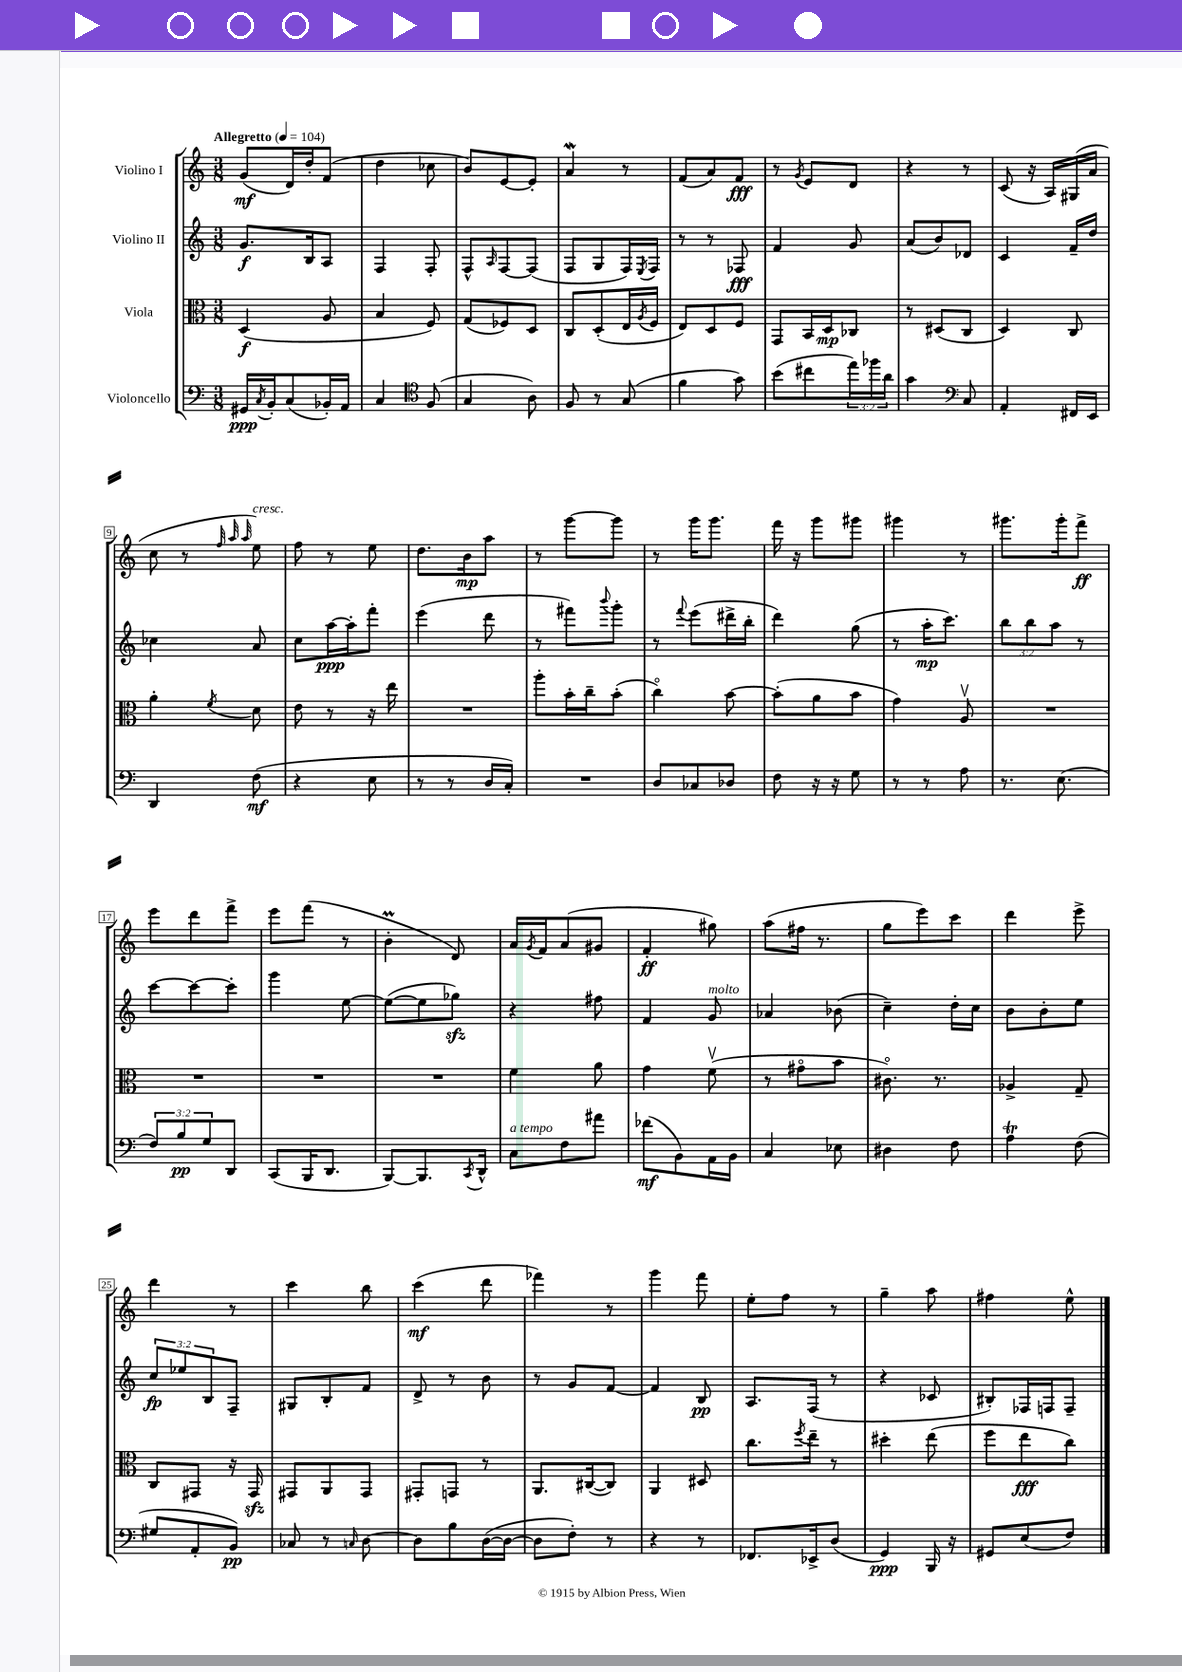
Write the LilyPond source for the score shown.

<<
\new StaffGroup <<
\new Staff = "s0" \with { instrumentName = "Violino I" } {
    \clef treble \key c \major \numericTimeSignature \time 3/8 \tempo "Allegretto" 4 = 104
    g'8\mf( d'16) d''16-. f'8( |
    d''4 ces''8 |
    b'8) e'8~ e'8-. |
    a'4\mordent r8 |
    f'8( a'8) f'8\fff |
    r8 \acciaccatura { g'8 } e'8 d'8 |
    r4 r8 |
    c'8( r16 a16) gis16( a'16 |
    c''8 r8 \grace { f''32 a''32 a''32 } e''8^\markup { \italic "cresc." }) |
    f''8 r8 e''8 |
    d''8. b'16\mp a''8 |
    r8 g'''8~ g'''8 |
    r8 g'''16 g'''8. |
    f'''16 r16 g'''8 gis'''8 |
    gis'''4 r8 |
    gis'''8. gis'''16-. f'''8->\ff |
    e'''8 d'''8 f'''8-> |
    e'''8 f'''8( r8 |
    b'4-.\prall d'8) |
    a'16 \acciaccatura { g'8 } f'16 a'8( gis'8 |
    f'4-.\ff gis''8) |
    a''8( fis''16 r8. |
    g''8 e'''8) c'''8 |
    d'''4 e'''8-> |
    d'''4 r8 |
    c'''4 b''8 |
    c'''4\mf( d'''8 |
    fes'''4) r8 |
    g'''4 f'''8 |
    e''8-. f''8 r8 |
    g''4-- a''8 |
    fis''4 e''8-^ \bar "|." |
}
\new Staff = "s1" \with { instrumentName = "Violino II" } {
    \clef treble \key c \major \numericTimeSignature \time 3/8 \override Staff.TupletNumber.text = #tuplet-number::calc-fraction-text
    g'8.\f b16 a8 |
    f4 f8-. |
    f8-^ \grace { a16 } f8~ f8( |
    f8 g8 f16) \acciaccatura { e8 } f16 |
    r8 r8 fes8\fff |
    f'4 g'8 |
    a'8( b'8) des'8 |
    c'4 f'16-- d''16 |
    ces''4 a'8 |
    c''8 a''16~\ppp a''16-. f'''8-. |
    e'''4( d'''8 |
    r8 fis'''8) \appoggiatura { b'''8 } g'''8-. |
    r8 \appoggiatura { f'''8 } e'''8( dis'''16-> b''16-. |
    d'''4) g''8( |
    r8 a''16-.\mp c'''8.) |
    \tuplet 3/2 { b''8 b''8 a''8 } r8 |
    c'''8~ c'''8~ c'''8-. |
    g'''4 e''8~ |
    e''8~( e''8 ges''8\sfz) |
    r4 fis''8 |
    f'4 g'8^\markup { \italic "molto" } |
    aes'4 bes'8( |
    c''4--) d''16-. c''16 |
    b'8 b'8-. e''8 |
    \tuplet 3/2 { c''8\fp ees''8 b8 } f8-- |
    gis8 b8-. f'8 |
    d'8-> r8 b'8 |
    r8 g'8 f'8~ |
    f'4 b8\pp |
    a8. f16( r8 |
    r4 ces'8 |
    bis8-.) fes16 f16 f8-- \bar "|." |
}
\new Staff = "s2" \with { instrumentName = "Viola" } {
    \clef alto \key c \major \numericTimeSignature \time 3/8
    d4\f( a8 |
    b4 f8) |
    g8( fes8) d8 |
    c8 d8-.( e16 \acciaccatura { a8 } f16 |
    e8) d8 f8 |
    g,8 b,16 d16\mp ces8 |
    r8 dis8( c8 |
    d4) c8 |
    a'4-. \acciaccatura { f'8 } d'8 |
    e'8 r8 r16 e''16 |
    R4. |
    a''8-. b'16-. c''16-- b'8-.( |
    c''4\flageolet) b'8~ |
    b'8-.( a'8 b'8 |
    g'4) a8\upbow |
    R4. |
    R4. |
    R4. |
    R4. |
    f'4 a'8 |
    g'4 f'8\upbow( |
    r8 gis'8\flageolet b'8 |
    cis'8.\flageolet) r8. |
    aes4-> g8-- |
    c8 gis,8 r16 gis,16\sfz |
    gis,8 a,8 gis,8 |
    gis,8-. g,8 r8 |
    a,8. cis16~( cis8) |
    a,4 dis8 |
    c''8. \acciaccatura { f''8 } e''16-- r8 |
    dis''4-. e''8( |
    f''8 e''8\fff c''8) \bar "|." |
}
\new Staff = "s3" \with { instrumentName = "Violoncello" } {
    \clef bass \key c \major \numericTimeSignature \time 3/8 \override Staff.TupletNumber.text = #tuplet-number::calc-fraction-text
    gis,16\ppp \acciaccatura { c8 } b,16-. c8( bes,16-.) a,16 |
    c4 \clef tenor f8( |
    g4 a8) |
    f8 r8 g8( |
    f'4 g'8) |
    b'8( cis''8 \tuplet 3/2 { e''16) fes''16 a'16 } |
    g'4 \clef bass c8 |
    a,4-. fis,16 e,16 |
    d,4 f8\mf( |
    r4 e8 |
    r8 r8 d16 c16-.) |
    R4. |
    d8 ces8 des8 |
    f8 r16 r16 g8 |
    r8 r8 a8 |
    r8. e8.( |
    \tuplet 3/2 { f8) b8\pp g8 } d,8 |
    c,8( b,,16 d,8. |
    b,,8~) b,,8. \acciaccatura { c,8 } d,16-^ |
    c8^\markup { \italic "a tempo" } f8 ais'8 |
    fes'8\mf( b,8) a,16 b,16 |
    c4 ees8 |
    dis4 f8 |
    a4\trill f8( |
    gis8 a,8-. b,8\pp) |
    ces8 r8 \grace { c16 } d8~ |
    d8 b8 d16~( d16~ |
    d8 f8-.) r8 |
    r4 r8 |
    fes,8. ees,16-> d8( |
    g,4\ppp) b,,16 r16 |
    gis,8 e8( f8) \bar "|." |
}
>>
>>
\layout { \context { \Score \override BarNumber.stencil = #(make-stencil-boxer 0.1 0.3 ly:text-interface::print) } }
